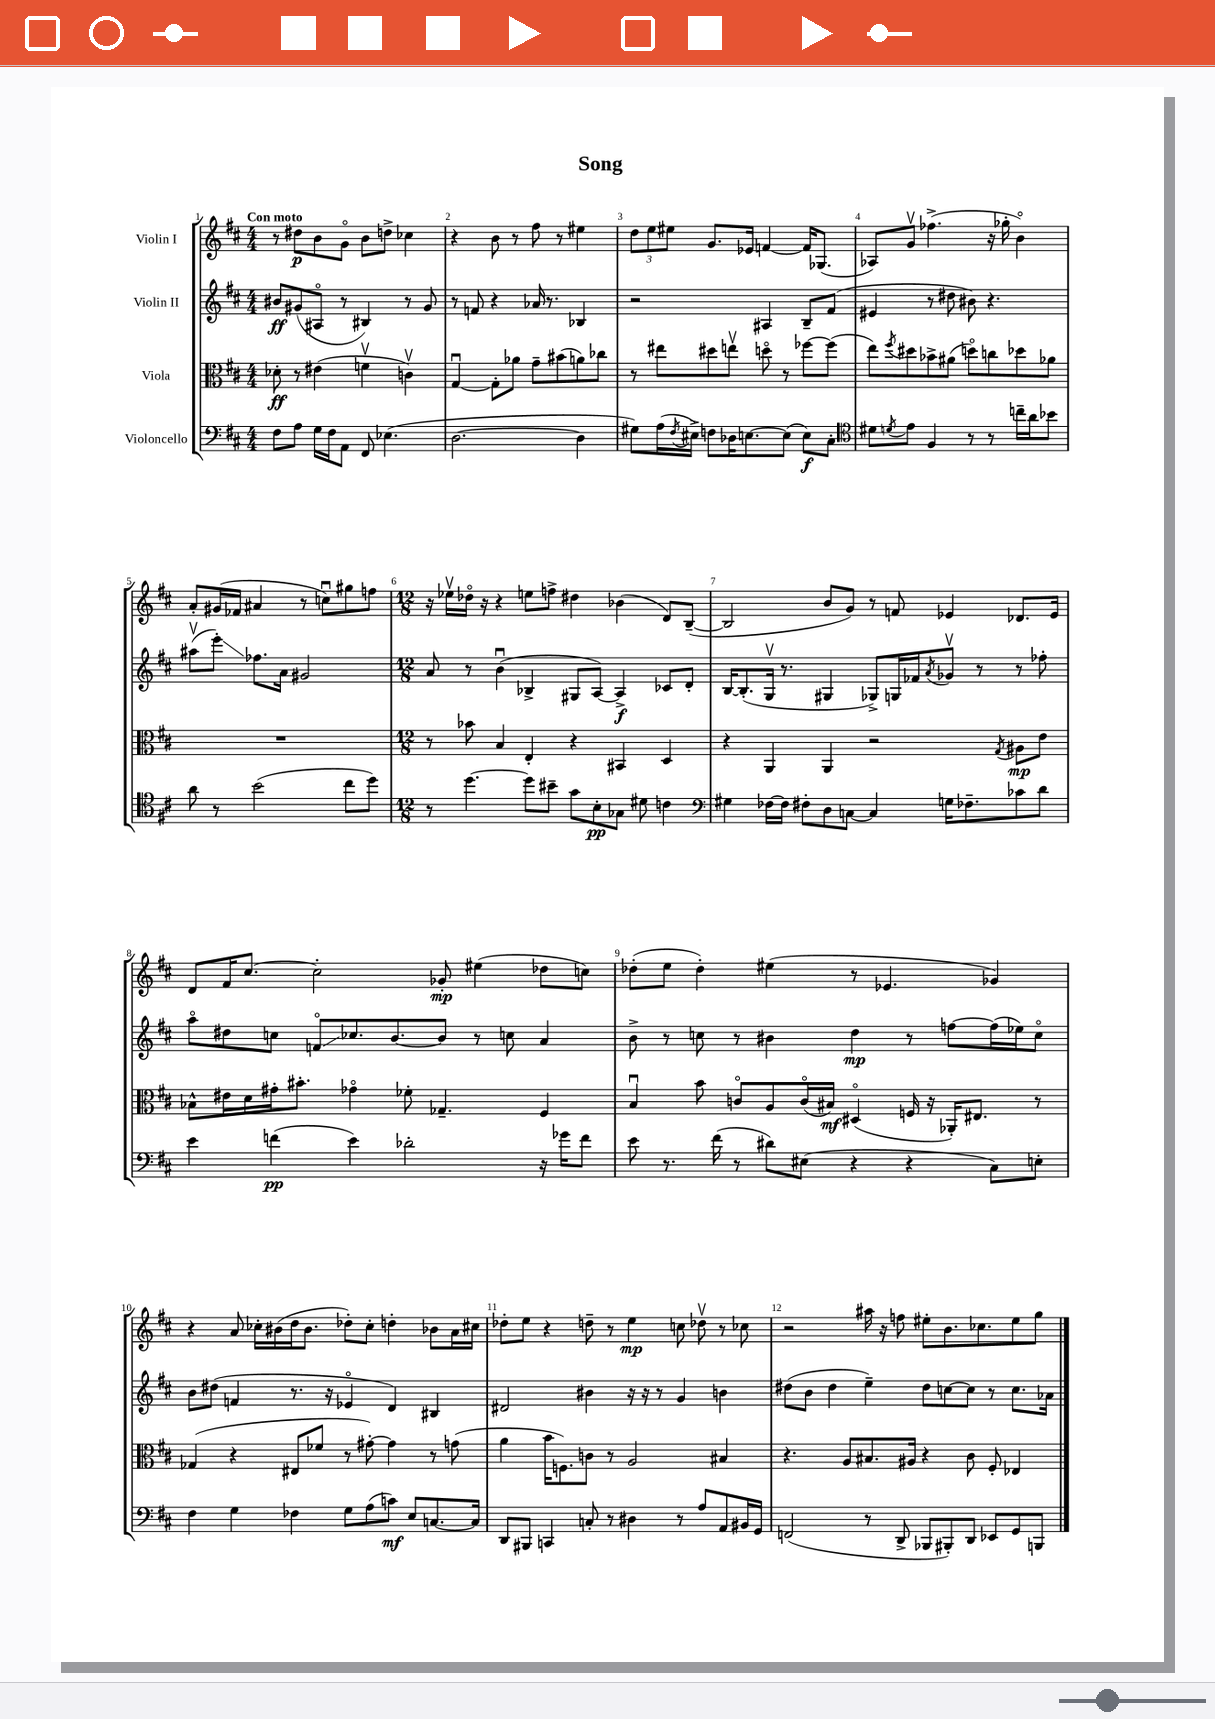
\header { title = "Song" }
<<
\new StaffGroup <<
\new Staff = "s0" \with { instrumentName = "Violin I" } {
    \clef treble \key d \major \numericTimeSignature \time 4/4 \tempo "Con moto"
    r8 dis''8\p b'8 g'8\flageolet b'8 d''8-> ces''4 |
    r4 b'8 r8 fis''8 r8 eis''4 |
    \tuplet 3/2 { d''8 e''8 eis''8 } g'8. ees'16 f'4~ f'16 ges8.( |
    aes8) g'8\upbow fes''4.->( r16 ges''16-. b'4\flageolet) |
    a'8-. gis'16( fes'16 ais'4 r8 c''8\downbow) gis''8 f''8 |
    \numericTimeSignature \time 12/8 r16 ees''16\upbow des''16\flageolet r16 r4 e''8 f''8-> dis''4 bes'4( d'8) b8~--( |
    b2 b'8 g'8) r8 f'8 ees'4 des'8. ees'16 |
    d'8 fis'16 cis''8.~ cis''2-. ges'8-.\mp eis''4( des''8 c''8) |
    des''8-.( e''8 des''4-.) eis''4( r8 ees'4. ges'4) |
    r4 a'8 ces''16-. bis'16( d''16 bis'8. des''8-.) ces''8-. d''4-. bes'8 a'16 cis''16 |
    des''8-. e''8 r4 d''8-- r8 e''4\mp c''8 des''8\upbow r8 ces''8 |
    r2 ais''16 r16 f''8 eis''8-. b'8. ces''8. eis''8 g''8 \bar "|." |
}
\new Staff = "s1" \with { instrumentName = "Violin II" } {
    \clef treble \key d \major \numericTimeSignature \time 4/4
    bis'8\ff gis'8( ais8\flageolet r8 bis4) r8 gis'8 |
    r8 f'8 r4 aes'16 r8. bes4 |
    r2 ais4 b8-- fis'8( |
    eis'4 r8 dis''8 bis'8) r4. |
    ais''8\upbow( e'''8-.\glissando) fes''8. a'16 gis'2 |
    \numericTimeSignature \time 12/8 a'8 r8 b'4\downbow( bes4-> gis8 a8~) a4->\f ces'8 d'8-. |
    b16~ b8.-.( g16\upbow r8. gis4 ges8->) g16 fes'16 \acciaccatura { a'8 } ges'8\upbow r8 r8 fes''8-. |
    a''8\flageolet dis''8 c''8 f'8\flageolet\glissando ces''8. b'8.~ b'8 r8 c''8 a'4 |
    b'8-> r8 c''8 r8 bis'4 d''4\mp r8 f''8~ f''16( ees''16) c''8\flageolet |
    b'8 dis''8( f'4 r8. r16 ees'4\flageolet d'4) bis4 |
    dis'2 bis'4 r16 r16 r8 g'4 b'4 |
    dis''8( b'8 dis''4 e''4--) dis''8 c''8~ c''8 r8 c''8. aes'16 \bar "|." |
}
\new Staff = "s2" \with { instrumentName = "Viola" } {
    \clef alto \key d \major \numericTimeSignature \time 4/4
    des'8-.\ff r8 eis'4( f'4\upbow c'4\upbow) |
    g4~\downbow g8-. aes'8 g'8-- bis'8( a'8) ces''8 |
    r8 eis''8 dis''8 e''8\upbow d''8\flageolet r8 fes''8~ fes''8( |
    e''8) \acciaccatura { fis''8 } dis''8 bes'8-> ais'8( d''8\flageolet) c''8 des''8 aes'8 |
    R1 |
    \numericTimeSignature \time 12/8 r8 bes'8 b4 e4-. r4 bis,4 d4 |
    r4 a,4 a,4 r2 \acciaccatura { g8 } ais8\mp e'8 |
    bes8-^ eis'16 d'16 gis'16-. bis'8.-. ges'4\flageolet fes'8-. ges4.-- fis4 |
    b4\downbow b'8 c'8\flageolet a8 c'16\flageolet( bis16\mf) dis4\flageolet( f16 r16 aes,16-.) eis8. r8 |
    ges4( r4 eis8 fes'8 r8 gis'8~-.) gis'4 r8 g'8( |
    a'4 b'16 f8.) c'8 r8 a2 bis4 |
    r4. a8 bis8. ais16 r4 cis'8 fis8-. ees4 \bar "|." |
}
\new Staff = "s3" \with { instrumentName = "Violoncello" } {
    \clef bass \key d \major \numericTimeSignature \time 4/4
    fis8 a8 g16 fis16 a,8 fis,8 ees4.( |
    d2.~ d4 |
    gis8) a16( \acciaccatura { fis8 } eis16->) f8 des16 e8.~ e8( e8\f) cis8-. |
    \clef tenor dis'8 \acciaccatura { d'8 } e'8 fis4 r8 r8 c''16-- a'16 bes'8 |
    a'8 r8 b'2( cis''8 d''8) |
    \numericTimeSignature \time 12/8 r8 d''4.~ d''8 bis'8-- g'8 b8-.\pp ges8 dis'8 c'4 |
    \clef bass gis4 fes16~ fes16 fis8-. d8 c8~ c4 g16 fes8.-- ces'8 d'8 |
    e'4 f'4\pp( e'4) des'2-. r16 ges'16 f'8 |
    e'8 r8. fis'16( r8 dis'8) eis8( r4 r4 cis8) e8-. |
    fis4 g4 fes4 g8 a8( c'8\mf) e8 c8.~ c16 |
    d,8 bis,,8 c,4 c8-. r8 dis4 r8 a8 a,8 bis,16 g,16 |
    f,2( r8 d,8-> bes,,8 bis,,8-.) d,8 ees,8 g,8 b,,8 \bar "|." |
}
>>
>>
\layout { \context { \Score \override BarNumber.break-visibility = ##(#f #t #t) barNumberVisibility = #all-bar-numbers-visible } }
